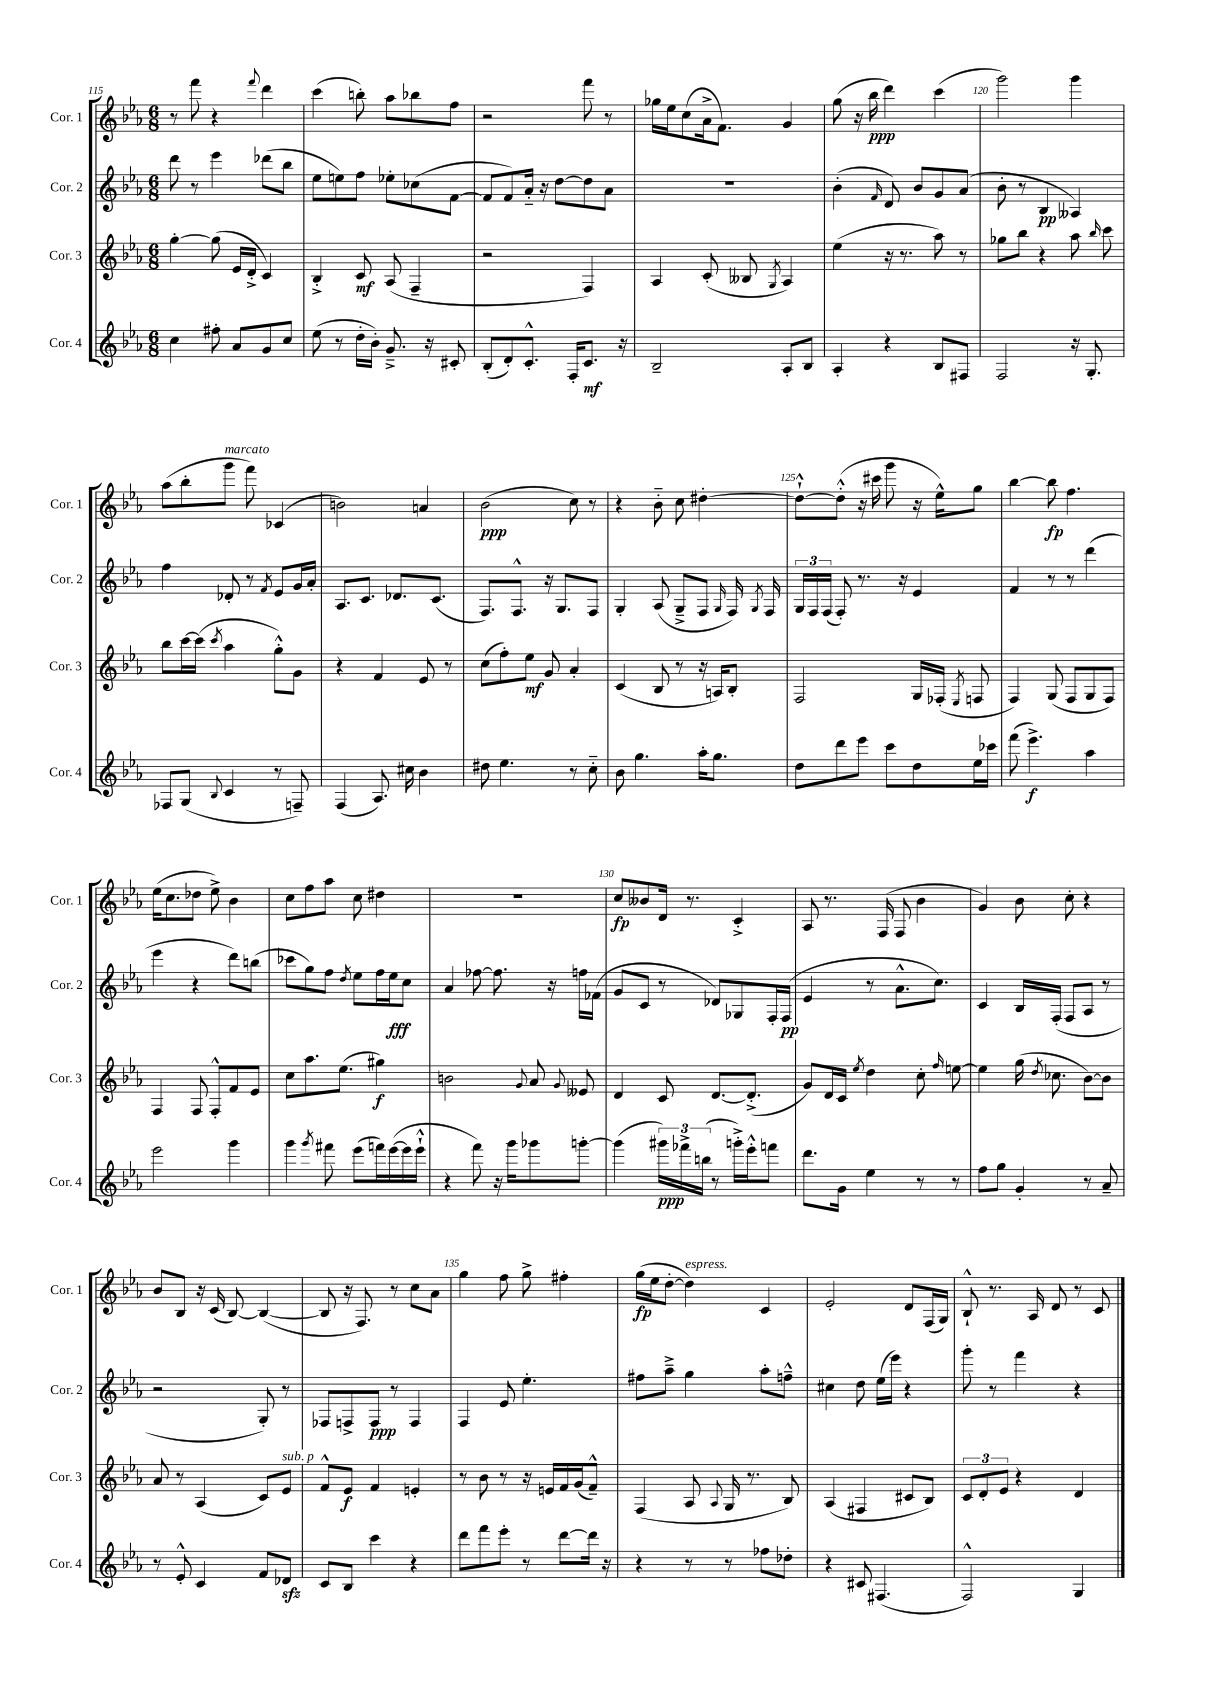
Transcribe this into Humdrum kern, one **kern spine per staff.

**kern	**kern	**kern	**kern
*staff4	*staff3	*staff2	*staff1
*clefG2	*clefG2	*clefG2	*clefG2
*k[b-e-a-]	*k[b-e-a-]	*k[b-e-a-]	*k[b-e-a-]
*M6/8	*M6/8	*M6/8	*M6/8
4cc\	[4gg'\	8ddd\	8r
.	.	8r	8fff\
8ff#'\	(8gg\]	4eee-\	4r
8a-/L	16e-/LL	.	.
.	16d'^/JJ	.	.
.	.	.	8qqfff/
8g/	4c/)	(8ddd-\L	4ddd\
8cc/J	.	8bb-\J	.
=	=	=	=
(8ee-\	4B-'^/	8ee-\L	(4ccc\
8r	.	8ee\)	.
16dd'\LL	8c/	8ff\J	8bb'\)
16b-'\JJ)	.	.	.
8.g~^/	(8A-/	8ee-'\L	8aa-\L
.	4F~/	(8cc-\	8bb-\
16r	.	.	.
8c#'/	.	[8f\J	8ff\J
=	=	=	=
(8B-'/L	2r	8f/]L	2r
8d'/)	.	8f/)	.
8.c'^^/J	.	16a-'~/Jk	.
.	.	16r	.
.	.	[8dd\L	.
16F'/LK	.	.	.
8.c/J	4F/)	8dd\]	8fff\
.	.	8a-\J	8r
16r	.	.	.
=	=	=	=
2B-~/	4A-/	2.r	16gg-\LL
.	.	.	16ee-\J
.	.	.	(8cc\
.	(8c'/	.	16a-^\k
.	.	.	8.f\J)
.	8B--/	.	.
.	8qG/	.	.
8A-'/L	4A-/)	.	4g/
8B-/J	.	.	.
=	=	=	=
4A-'/	(4ee-\	(4b-'\	(8gg\
.	.	.	16r
.	.	.	16bb-\
.	.	16qqf/	.
4r	16r	8d/)	4ddd\)
.	8.r	.	.
.	.	8b-/L	.
8B-/L	8aa-\)	8g/	(4ccc\
8F#/J	8r	(8a-/J	.
=	=	=	=
2F/	8gg-\L	8b-'\	2ggg\)
.	8bb-\J	8r	.
.	4r	4B-/	.
16r	8aa-\	4A--/)	4ggg\
8.G'/	.	.	.
.	16qqbb-/	.	.
.	8ccc\	.	.
=	=	=	=
8F-/L	8bb-\L	4ff\	(8aa-\L
(8G/J	[16ccc\L	.	8bb-'\
.	(16ccc\]JJ	.	.
8qqB-/	8qccc/	.	.
4c/	4aa-\	8d-'/	8ggg\J
.	.	8r	8fff\)
.	.	8qf/	.
8r	8gg'^^\L)	8e-/L	(4c-/
8F~/)	8g\J	16g/L	.
.	.	16a-'/JJ	.
=	=	=	=
(4F/	4r	8.A-/L	2b\)
.	.	8.c/J	.
8.A-/)	4f/	.	.
.	.	8.d-/L	.
16cc#\	.	.	.
4b-\	8e-/	.	4a/
.	.	(8.c/J	.
.	8r	.	.
=	=	=	=
8dd#\	(8cc\L	8.F/L)	(2b-\
4.ee-\	8ff'\)	.	.
.	.	8.F^^/J	.
.	8ee-\J	.	.
.	8g/	16r	.
.	.	8.G/L	.
8r	4a-'/	.	8cc\)
8cc'~\	.	8F/J	8r
=	=	=	=
8b-\	(4c/	4G'/	4r
4.gg\	.	.	.
.	8B-/	(8A-/	8b-'~\
.	8r	8G~^/L	8cc\
16aa-'\LK	16r	8F/J	[4dd#'\
8.gg\J	16A/LK)	.	.
.	.	16qqG/	.
.	8B-'/J	16F/)	.
.	.	8qG/	.
.	.	16F/	.
=	=	=	=
8dd\L	2F/	24G/LL	8dd#`^^\_L
.	.	24F/	.
.	.	(24F/JJ	.
8ddd\	.	8F'/)	(8dd#'^^\]J
8eee-\J	.	8.r	16r
.	.	.	16ccc#\
8ccc\L	.	.	8ggg\
.	.	16r	.
8dd\	16G/LL	4e-/	16r
.	(16F-'/JJ	.	16ee-^^\LK)
.	8qE-/	.	.
16ee-\L	8F/	.	8gg\J
16ccc-\JJ	.	.	.
=	=	=	=
(8fff\	4F/)	4f/	[4bb-\
4.eee-^\)	.	.	.
.	(8G/	8r	8bb-\]
.	8F/L	8r	4.ff\
4aa-\	8G/	(4ddd\	.
.	8F/J)	.	.
=	=	=	=
2eee-\	4F/	4eee-\	(16ee-\LK
.	.	.	8.cc\
.	8F/	4r	8dd-\J
.	8F'^^/L	.	8ee-^\)
4ggg\	8f/	8ddd\L)	4b-\
.	8e-/J	(8bb\J	.
=	=	=	=
4ggg\	8cc\L	8ccc-\L	8cc\L
.	8.aa-\	8gg\)	8ff\
8qggg/	.	.	.
8fff#\	.	8ff\J	8aa-\J
.	(8.ee-\J	.	.
.	.	8qdd/	.
(8eee-\L	.	8ee-\L	8cc\
16fff\L)	4gg#\)	16ff\L	4dd#\
([16eee-\	.	16ee-\J	.
16eee-\]	.	8cc\J	.
16eee-`^^\JJ	.	.	.
=	=	=	=
4r	2b\	4a-/	2.r
8fff\)	.	[8ff-\	.
16r	.	8.ff-\]	.
16ggg\LK	.	.	.
.	8qqg/	.	.
8ggg-\	8a-/	.	.
.	.	16r	.
.	8qqg/	.	.
[8ggg'\J	8e--/	16ff\LL	.
.	.	(16f-\JJ	.
=	=	=	=
(4ggg\]	4d/	8g/L	8cc/L
.	.	8c/J	8b--/
24ggg#\LL)	8c/	8r	16d/Jk
24fff-^\	.	.	.
.	.	.	8.r
(24bb\JJ	.	.	.
8r	[8.d/L	8d-/L)	.
16ggg'^\LL)	.	8G-/	4c'^/
16eee-'^^\J	(8.d'^/]J	.	.
8fff\J	.	16F'/L	.
.	.	(16F/JJ	.
=	=	=	=
8.ddd\L	8g/L)	4e-/	8A-/
.	16d/L	.	8.r
16g\Jk	16c/JJ	.	.
.	8qee-/	.	.
4ee-\	4dd\	8r	.
.	.	.	(16F/
.	.	8.a-^^\L	8F/
8r	8cc'\	.	4b-\
.	.	8.cc\J)	.
.	16qqff/	.	.
8r	[8ee\	.	.
=	=	=	=
8ff\L	4ee\]	4c/	4g/)
8gg\J	.	.	.
4g'/	(16gg\	16B-/LL	8b-\
.	8qdd/	.	.
.	8.cc-\	(16F'/JJ	.
.	.	8F/L	8cc'\
8r	[8b-\L)	8A-/J	4r
8a-~/	8b-\]J	8r	.
=	=	=	=
8r	8a-/	2r	8b-/L
8e-'^^/	8r	.	8B-/J
4c/	(4A-/	.	16r
.	.	.	(16c/
.	.	.	[8B-/)
8f/L	8c/L)	8G'/)	(4B-/_
8d-/J	8e-/J	8r	.
=	=	=	=
8c/L	8f^^/L	8F-/L	8B-/]
8B-/J	8e-/J	8F^/	16r
.	.	.	8.F/)
4ccc\	4f/	8F/J	.
.	.	8r	8r
4r	4e'/	4F/	8cc\L
.	.	.	8a-\J
=	=	=	=
8ddd\L	8r	4F/	4gg\
8fff\	8b-\	.	.
8eee-'\J	8r	8e-/	8ff\
8r	16r	4.ee-'\	8gg^\
.	16e/LL	.	.
[8ddd\L	16f/	.	4ff#'\
.	(16g/J	.	.
16ddd\]Jk	8f~^^/J)	.	.
16r	.	.	.
=	=	=	=
4r	(4F/	8ff#\L	(16gg\LL
.	.	.	16ee-\J
.	.	8aa-~^\J	[8dd'\J
8r	8A-/	4gg\	4dd\])
.	8qqA-/	.	.
8r	16G/	.	.
.	8.r	.	.
8ff-\L	.	8aa-'\L	4c/
8dd-'\J	8B-/)	8ff~^^\J	.
=	=	=	=
4r	(4A-/	4cc#\	2e-'/
8c#/	4F#/	8dd\	.
(4.F#/	.	(16ee-\LL	.
.	.	16eee-\JJ)	.
.	8c#/L	4r	8d/L
.	8B-/J)	.	(16F/L
.	.	.	16G/JJ)
=	=	=	=
2F^^/)	12c/L	8ggg'\	8B-`^^/
.	12d'/	.	.
.	.	8r	8.r
.	12e-/J	.	.
.	4r	4fff\	.
.	.	.	16A-/
.	.	.	8d/
4G/	4d/	4r	8r
.	.	.	8c/
==	==	==	==
*-	*-	*-	*-
